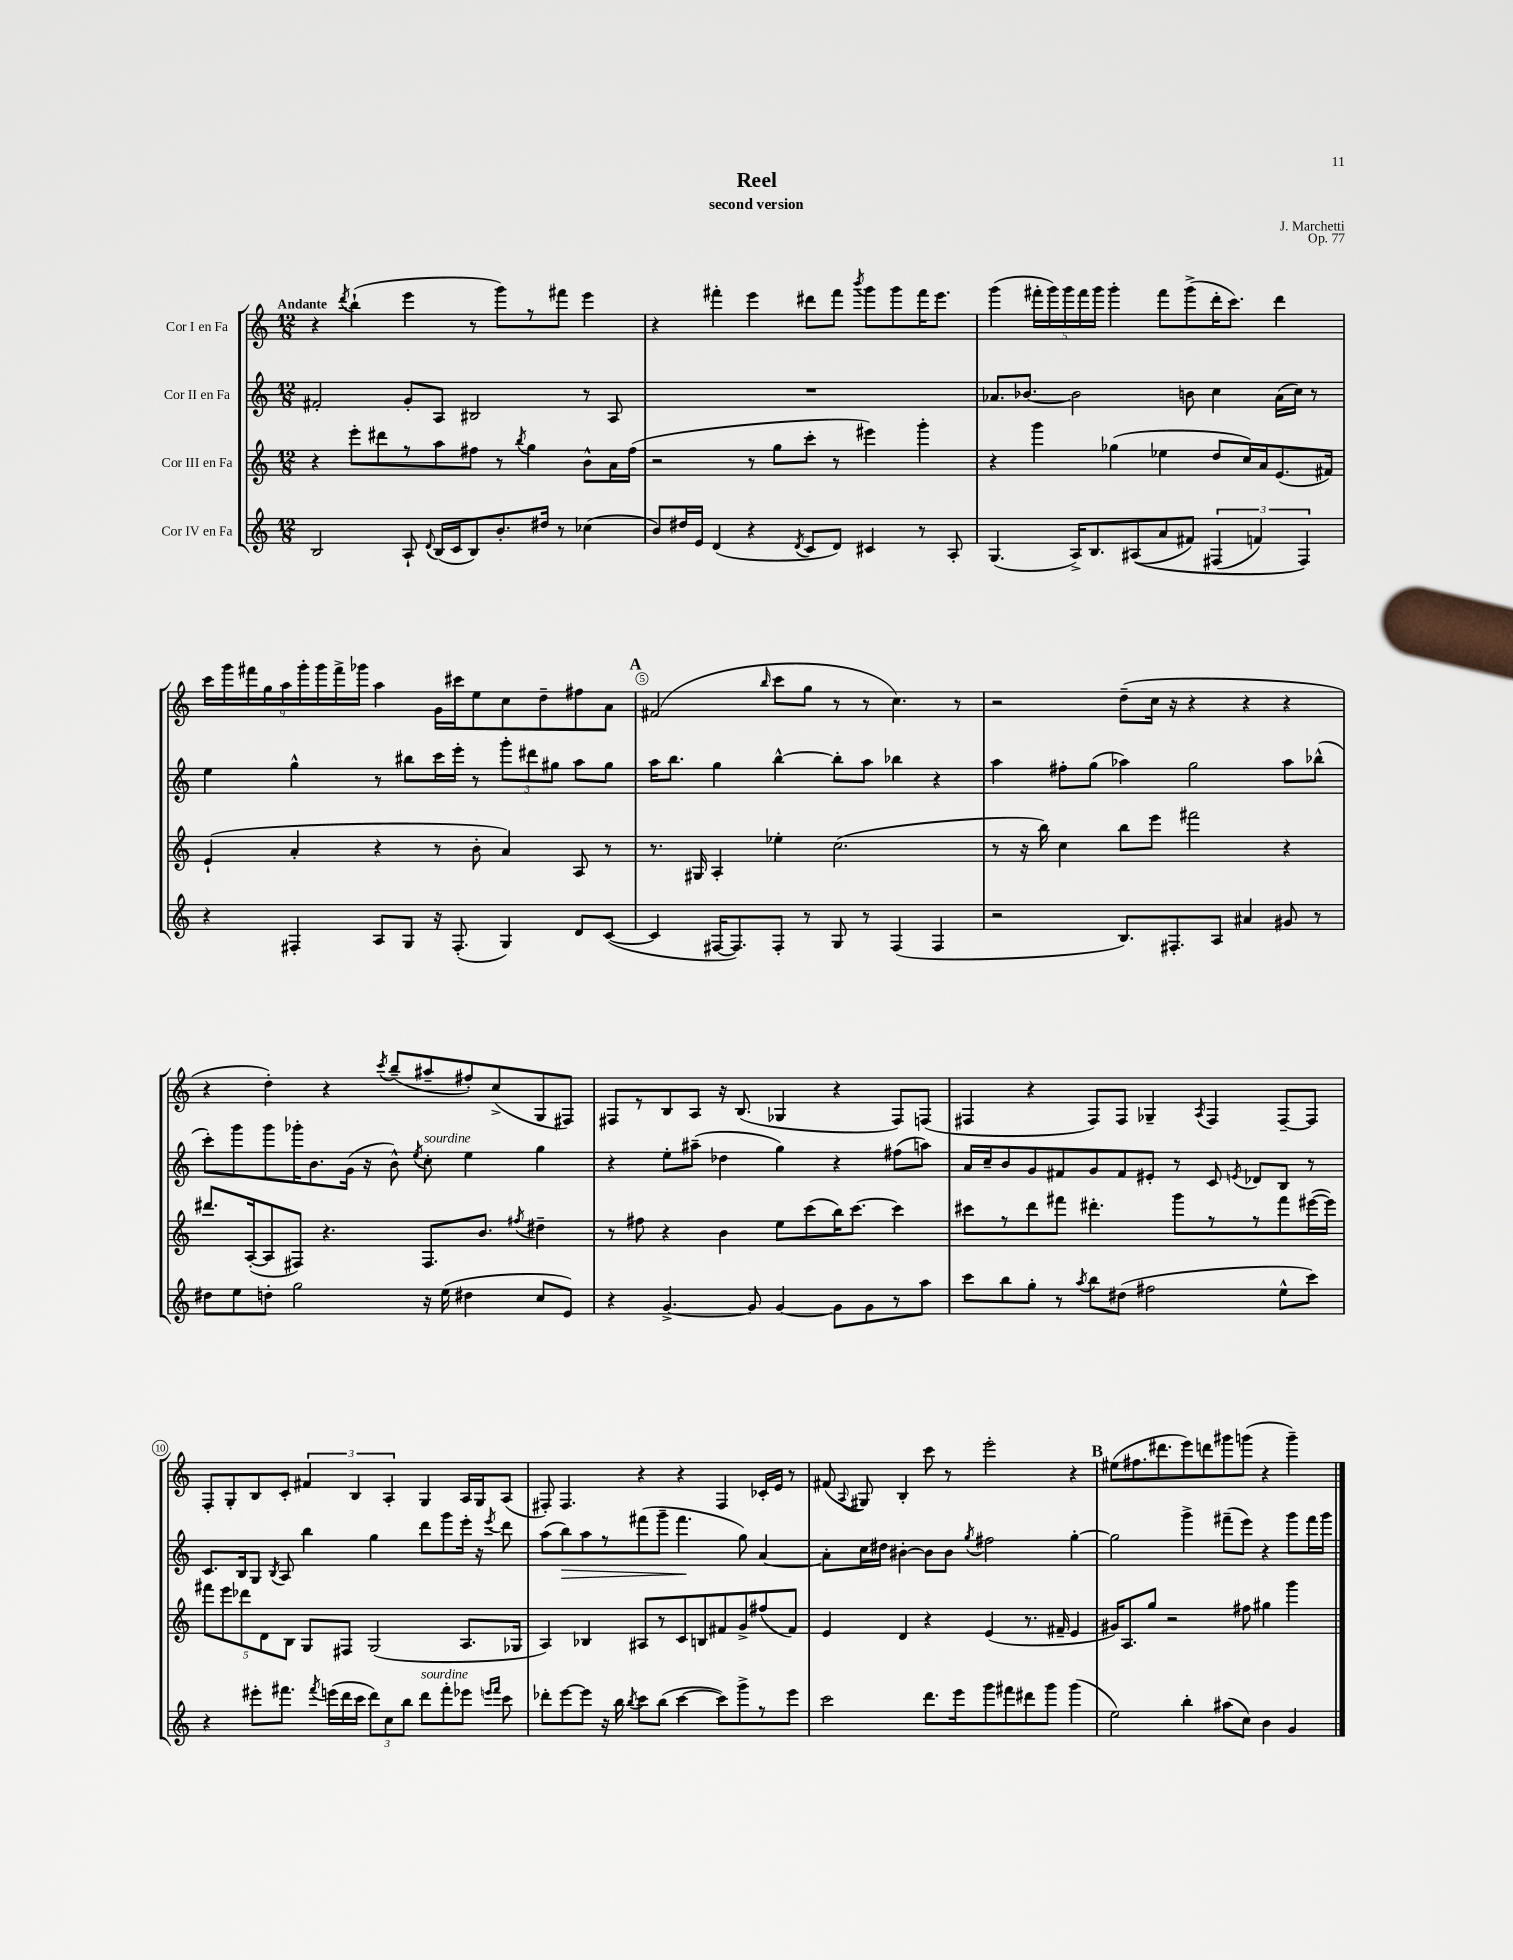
\header { title = "Reel" composer = "J. Marchetti" subtitle = "second version" opus = "Op. 77" }
<<
\new StaffGroup <<
\new Staff = "s0" \with { instrumentName = "Cor I en Fa" } {
    \clef treble \key c \major \numericTimeSignature \time 12/8 \tempo "Andante"
    \autoBeamOff r4 \acciaccatura { d'''8 } b''4-!( e'''4 r8 g'''8[) r8 fis'''8] e'''4 |
    r4 fis'''4-. e'''4 dis'''8[ fis'''8] \acciaccatura { b'''8 } g'''8[ g'''8 fis'''16 e'''8.] |
    g'''4( \tuplet 5/4 { fis'''16[-. g'''16) g'''16 fis'''16 g'''16] } g'''4-. fis'''8[ g'''8->( d'''16-. c'''8.]) d'''4 |
    \tuplet 9/8 { c'''16[ g'''16 fis'''16 g''16 a''16 g'''16-. g'''16 fis'''16-> ges'''16] } a''4 g'16[ cis'''16 e''8 c''8 d''8-- fis''8 a'8] |
    \mark \markup { \bold "A" } fis'2( \grace { b''16 } c'''8[ g''8] r8 r8 c''4.) r8 |
    r2 d''8[--( c''16] r16 r4 r4 r4 |
    r4 d''4-.) r4 \acciaccatura { c'''8 } b''8[--( ais''8-- fis''8-.) c''8->( g8 fis8]) |
    fis8[ r8 b8 a8] r16 b8.( ges4 r4 fis8[) f8]( |
    fis4 r4 fis8[) fis8] ges4-- \acciaccatura { a8 } fis4 fis8[~-- fis8] |
    f8[-. g8-. b8 c'8]-. \tuplet 3/2 { fis'4 b4 a4-. } g4 a16[ g16 a8]( |
    fis8-.) fis4. r4 r4 fis4 ces'16[-. e'16] r8 |
    fis'8( \appoggiatura { a8 } gis8) b4-. c'''8 r8 e'''2-. r4 |
    \mark \markup { \bold "B" } eis''8[( fis''8. dis'''8. e'''8) d'''8 gis'''8 g'''8]( r4 g'''4--) \bar "|." |
}
\new Staff = "s1" \with { instrumentName = "Cor II en Fa" } {
    \clef treble \key c \major \numericTimeSignature \time 12/8
    \autoBeamOff fis'2-. g'8[-. a8] bis2 r8 a8 |
    R1. |
    aes'8.[ bes'8.]~ bes'2 b'8 c''4 aes'16[( c''16]) r8 |
    e''4 g''4-^ r8 bis''8[ c'''16 e'''16]-. r8 \tuplet 3/2 { g'''8[-. dis'''8 gis''8] } a''8[ gis''8] |
    \mark \markup { \bold "A" } a''16[ b''8.] g''4 b''4~-^ b''8[-. a''8] bes''4 r4 |
    a''4 fis''8[-. g''8]( aes''4) g''2 aes''8[ bes''8]-^( |
    c'''8[-.) g'''8 g'''8 ges'''16-. b'8. g'16]( r16 b'8-^) \acciaccatura { e''8 } c''8-.^\markup { \italic "sourdine" } e''4 g''4 |
    r4 e''8[-. ais''8]--( des''4 g''4) r4 fis''8[( a''8]) |
    a'16[ c''16-- b'8 g'8 fis'8 g'8 fis'8 eis'8]-. r8 c'8 \acciaccatura { e'8 } des'8[ b8] r8 |
    c'8.[ b16 g8] \acciaccatura { b8 } a8 b''4 g''4 d'''8[ g'''8 e'''16]-. r16 \acciaccatura { e'''8 } d'''8 |
    a''8[( b''8\>) a''8 r8 fis'''8( g'''8]-- fis'''4.\! g''8) a'4~ |
    a'8[-. c''16 dis''16] bis'4~-. bis'8[ bis'8] \acciaccatura { g''8 } fis''2 g''4~-. |
    \mark \markup { \bold "B" } g''2 g'''4-> fis'''8[--( e'''8]) r4 g'''8[ fis'''16 g'''16] \bar "|." |
}
\new Staff = "s2" \with { instrumentName = "Cor III en Fa" } {
    \clef treble \key c \major \numericTimeSignature \time 12/8
    \autoBeamOff r4 e'''8[-. dis'''8 r8 a''8 fis''8] r8 \acciaccatura { b''8 } g''4 b'8[-^ a'16 fis''16]( |
    r2 r8 g''8[ c'''8]-. r8 eis'''4) g'''4-. |
    r4 g'''4 ges''4( ees''4 d''8[ c''16) a'16 e'8.( fis'16]) |
    e'4-!( a'4-. r4 r8 b'8-. a'4) a8 r8 |
    \mark \markup { \bold "A" } r8. gis16 a4-. ees''4-. c''2.( |
    r8 r16 b''16) c''4 b''8[ e'''8] fis'''2 r4 |
    dis'''8.[ a16~-.( a8 fis8]) r4. fis8.[ b'8.] \acciaccatura { fis''8 } dis''4-- |
    r8 fis''8 r4 b'4 e''8[ c'''8( b''16) c'''8.]~ c'''4 |
    cis'''8[ r8 d'''8 fis'''8] dis'''4.-. g'''8[ r8 r8 fis'''8 eis'''16~( eis'''16]) |
    \tuplet 5/4 { fis'''8[ e'''8 des'''8 d'8 b8] } g8[ fis8] g2( a8.[ ges16] |
    a4) bes4 ais8[ r8 c'8 b8 fis'8 g'8-> fis''8( fis'8]) |
    e'4 d'4 r4 e'4( r8. fis'16-- e'4 |
    \mark \markup { \bold "B" } gis'16[) a8. g''8] r2 fis''8 gis''4 g'''4 \bar "|." |
}
\new Staff = "s3" \with { instrumentName = "Cor IV en Fa" } {
    \clef treble \key c \major \numericTimeSignature \time 12/8
    \autoBeamOff b2 a8-! \appoggiatura { d'8 } b16[( c'16 b8) b'8.-. dis''16] r8 ces''4( |
    b'8[) dis''16 e'16] d'4( r4 \acciaccatura { d'8 } c'8[ d'8]) cis'4 r8 a8-. |
    g4.( a16[->) b8. ais8(\( a'8 fis'8]) \tuplet 3/2 { fis4( f'4) fis4\) } |
    r4 fis4-. a8[ g8] r16 fis8.-.( g4) d'8[ c'8]~( |
    \mark \markup { \bold "A" } c'4 fis16[~ fis8.) fis8]-. r8 g8 r8 fis4( fis4 |
    r2 b8.[) fis8.-. a8] ais'4 gis'8 r8 |
    dis''8[ e''8 d''8]-. g''2 r16 e''16( dis''4 c''8[ e'8]) |
    r4 g'4.~-> g'8 g'4~ g'8[ g'8 r8 a''8] |
    c'''8[ b''8 g''8]-. r8 \acciaccatura { a''8 } b''8[ dis''8]( fis''2 e''8[-^ c'''8]) |
    r4 eis'''8[-. fis'''8.] \acciaccatura { fis'''8 } e'''16[( d'''16 c'''16] \tuplet 3/2 { d'''8[) c''8 b''8] } d'''8[^\markup { \italic "sourdine" } fis'''8-. ees'''8] \grace { e'''16[ fis'''16] } c'''8 |
    des'''8[-. e'''8~ e'''8] r16 b''16 \acciaccatura { b''8 } c'''8[ b''8]( c'''4~ c'''8[) g'''8-> r8 e'''8] |
    c'''2 d'''8.[ e'''16 g'''8 fis'''8 dis'''8 g'''8] g'''4( |
    \mark \markup { \bold "B" } e''2) b''4-. ais''8[( c''8]) b'4 g'4 \bar "|." |
}
>>
>>
\layout { \context { \Score \override BarNumber.break-visibility = ##(#f #t #t) barNumberVisibility = #(every-nth-bar-number-visible 5) \override BarNumber.stencil = #(make-stencil-circler 0.1 0.3 ly:text-interface::print) } }
